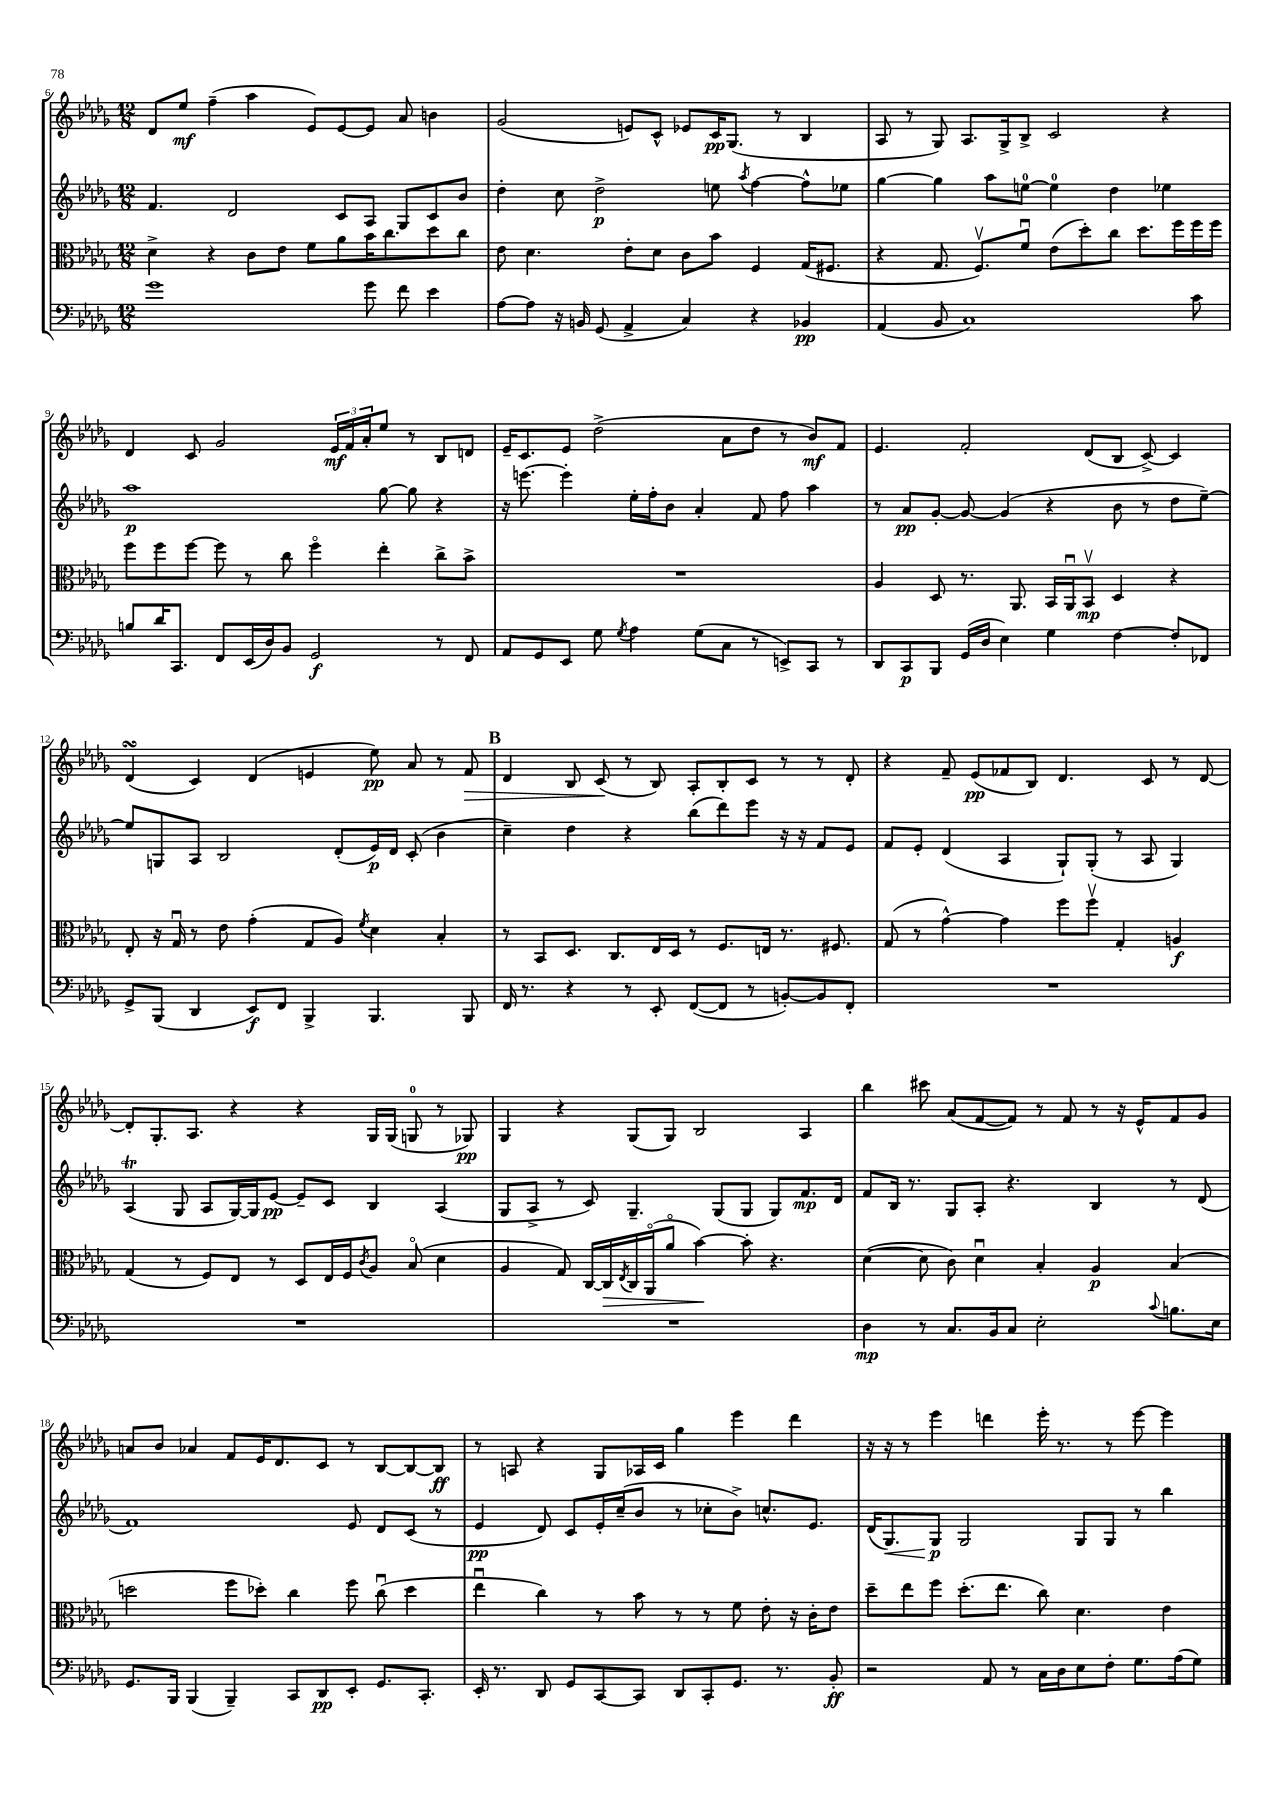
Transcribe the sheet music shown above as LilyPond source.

<<
\new StaffGroup <<
\new Staff = "s0" {
    \clef treble \key des \major \numericTimeSignature \time 12/8
    des'8 ees''8\mf f''4--( aes''4 ees'8) ees'8~ ees'8 aes'8 b'4 |
    ges'2( e'8) c'8-^ ees'8 c'16\pp ges8.( r8 bes4 |
    aes8 r8 ges8) aes8. ges16-> bes8-> c'2 r4 |
    des'4 c'8 ges'2 \tuplet 3/2 { ees'16\mf f'16 aes'16-. } ees''8 r8 bes8 d'8 |
    ees'16-- c'8. ees'8 des''2->( aes'8 des''8 r8 bes'8\mf) f'8 |
    ees'4. f'2-. des'8( bes8 c'8~->) c'4 |
    des'4\turn( c'4) des'4( e'4 ees''8\pp) aes'8 r8 f'8\> |
    \mark \markup { \bold "B" } des'4 bes8 c'8\!( r8 bes8) aes8-. bes8-. c'8 r8 r8 des'8-. |
    r4 f'8-- ees'8\pp( fes'8 bes8) des'4. c'8 r8 des'8~ |
    des'8-. ges8.-. aes8. r4 r4 ges16 ges16( g8-0 r8 ges8\pp) |
    ges4 r4 ges8( ges8) bes2 aes4 |
    bes''4 cis'''8 aes'8( f'8~ f'8) r8 f'8 r8 r16 ees'16-^ f'8 ges'8 |
    a'8 bes'8 aes'4 f'8 ees'16 des'8. c'8 r8 bes8~ bes8~ bes8\ff |
    r8 a8 r4 ges8 aes16 c'16 ges''4 ees'''4 des'''4 |
    r16 r16 r8 ees'''4 d'''4 ees'''16-. r8. r8 ees'''8~ ees'''4 \bar "|." |
}
\new Staff = "s1" {
    \clef treble \key des \major \numericTimeSignature \time 12/8
    f'4. des'2 c'8 aes8 ges8 c'8 bes'8 |
    des''4-. c''8 des''2->\p e''8 \acciaccatura { aes''8 } f''4~ f''8-^ ees''8 |
    ges''4~ ges''4 aes''8 e''8-0~ e''4-0 des''4 ees''4 |
    aes''1\p ges''8~ ges''8 r4 |
    r16 e'''8.~ e'''4-. ees''16-. f''16-. bes'8 aes'4-. f'8 f''8 aes''4 |
    r8 aes'8\pp ges'8~-. ges'8~ ges'4( r4 bes'8 r8 des''8 ees''8~--) |
    ees''8 g8 aes8 bes2 des'8-.( ees'16\p) des'16 c'8-.( bes'4 |
    \mark \markup { \bold "B" } c''4--) des''4 r4 bes''8( des'''8) ees'''8 r16 r16 f'8 ees'8 |
    f'8 ees'8-. des'4( aes4 ges8-!) ges8-.( r8 aes8 ges4) |
    aes4\trill( ges8 aes8 ges16~) ges16 ees'8~\pp ees'8-- c'8 bes4 aes4( |
    ges8 aes8-> r8 c'8) ges4.-- ges8( ges8 ges8) f'8.\mp des'16 |
    f'8 bes16 r8. ges8 aes8-. r4. bes4 r8 des'8( |
    f'1) ees'8 des'8 c'8( r8 |
    ees'4\pp des'8) c'8 ees'16-. c''16--( bes'8 r8 ces''8-. bes'8->) c''8.-^ ees'8. |
    des'16( ges8.\<) ges8\p\! ges2 ges8 ges8 r8 bes''4 \bar "|." |
}
\new Staff = "s2" {
    \clef alto \key des \major \numericTimeSignature \time 12/8
    des'4-> r4 c'8 ees'8 f'8 aes'8 bes'16 c''8. des''8 c''8 |
    ees'8 des'4. ees'8-. des'8 c'8 bes'8 f4 ges16( fis8. |
    r4 ges8. f8.\upbow) f'8\downbow ees'8( des''8-.) c''8 des''8. f''16 f''16 f''16 |
    f''8 f''8 f''8~ f''8 r8 c''8 f''4\flageolet ees''4-. c''8-> bes'8-> |
    R1. |
    aes4 des8 r8. aes,8. bes,16 aes,16\downbow bes,8\upbow\mp des4 r4 |
    ees8-. r16 ges16\downbow r8 ees'8 ges'4-.( ges8 aes8) \acciaccatura { f'8 } des'4 bes4-. |
    \mark \markup { \bold "B" } r8 bes,8 des8. c8. ees16 des16 r8 f8. e16 r8. fis8. |
    ges8( r8 ges'4~-^) ges'4 f''8 f''8\upbow ges4-. a4\f |
    ges4( r8 f8) ees8 r8 des8 ees16 f16 \acciaccatura { c'8 } aes8 bes8\flageolet( des'4 |
    aes4 ges8) c16~ c16\> \acciaccatura { ees8 } c16 aes,16\flageolet( aes'8\flageolet bes'4~\!) bes'8-. r4. |
    des'4~( des'8 c'8) des'4\downbow bes4-. aes4\p bes4( |
    d''2 f''8 des''8-.) c''4 f''8 c''8\downbow( des''4 |
    ees''4\downbow c''4) r8 bes'8 r8 r8 f'8 ees'8-. r16 c'16-. ees'8 |
    des''8-- ees''8 f''8 des''8.-.( ees''8. c''8) des'4. ees'4 \bar "|." |
}
\new Staff = "s3" {
    \clef bass \key des \major \numericTimeSignature \time 12/8
    ges'1 ges'8 f'8 ees'4 |
    aes8~ aes8 r16 b,16 ges,8( aes,4-> c4) r4 bes,4\pp |
    aes,4( bes,8 c1) c'8 |
    b8 des'16 c,8. f,8 ees,16( des16) bes,8 ges,2\f r8 f,8 |
    aes,8 ges,8 ees,8 ges8 \acciaccatura { ges8 } aes4 ges8( c8 r8 e,8->) c,8 r8 |
    des,8 c,8\p bes,,8 ges,16( des16 ees4) ges4 f4~ f8-. fes,8 |
    ges,8-> bes,,8( des,4 ees,8\f) f,8 bes,,4-> bes,,4. bes,,8 |
    \mark \markup { \bold "B" } f,16 r8. r4 r8 ees,8-. f,8~( f,8 r8 b,8~-.) b,8 f,8-. |
    R1. |
    R1. |
    R1. |
    des4\mp r8 c8. bes,16 c8 ees2-. \appoggiatura { c'8 } b8. ees16 |
    ges,8. bes,,16 bes,,4( bes,,4--) c,8 des,8\pp ees,8-. ges,8. c,8.-. |
    ees,16-. r8. des,8 ges,8 c,8~ c,8 des,8 c,8-. ges,8. r8. bes,8-.\ff |
    r2 aes,8 r8 c16 des16 ees8 f8-. ges8. aes16( ges8) \bar "|." |
}
>>
>>
\layout { \context { \Score currentBarNumber = #6 } }
